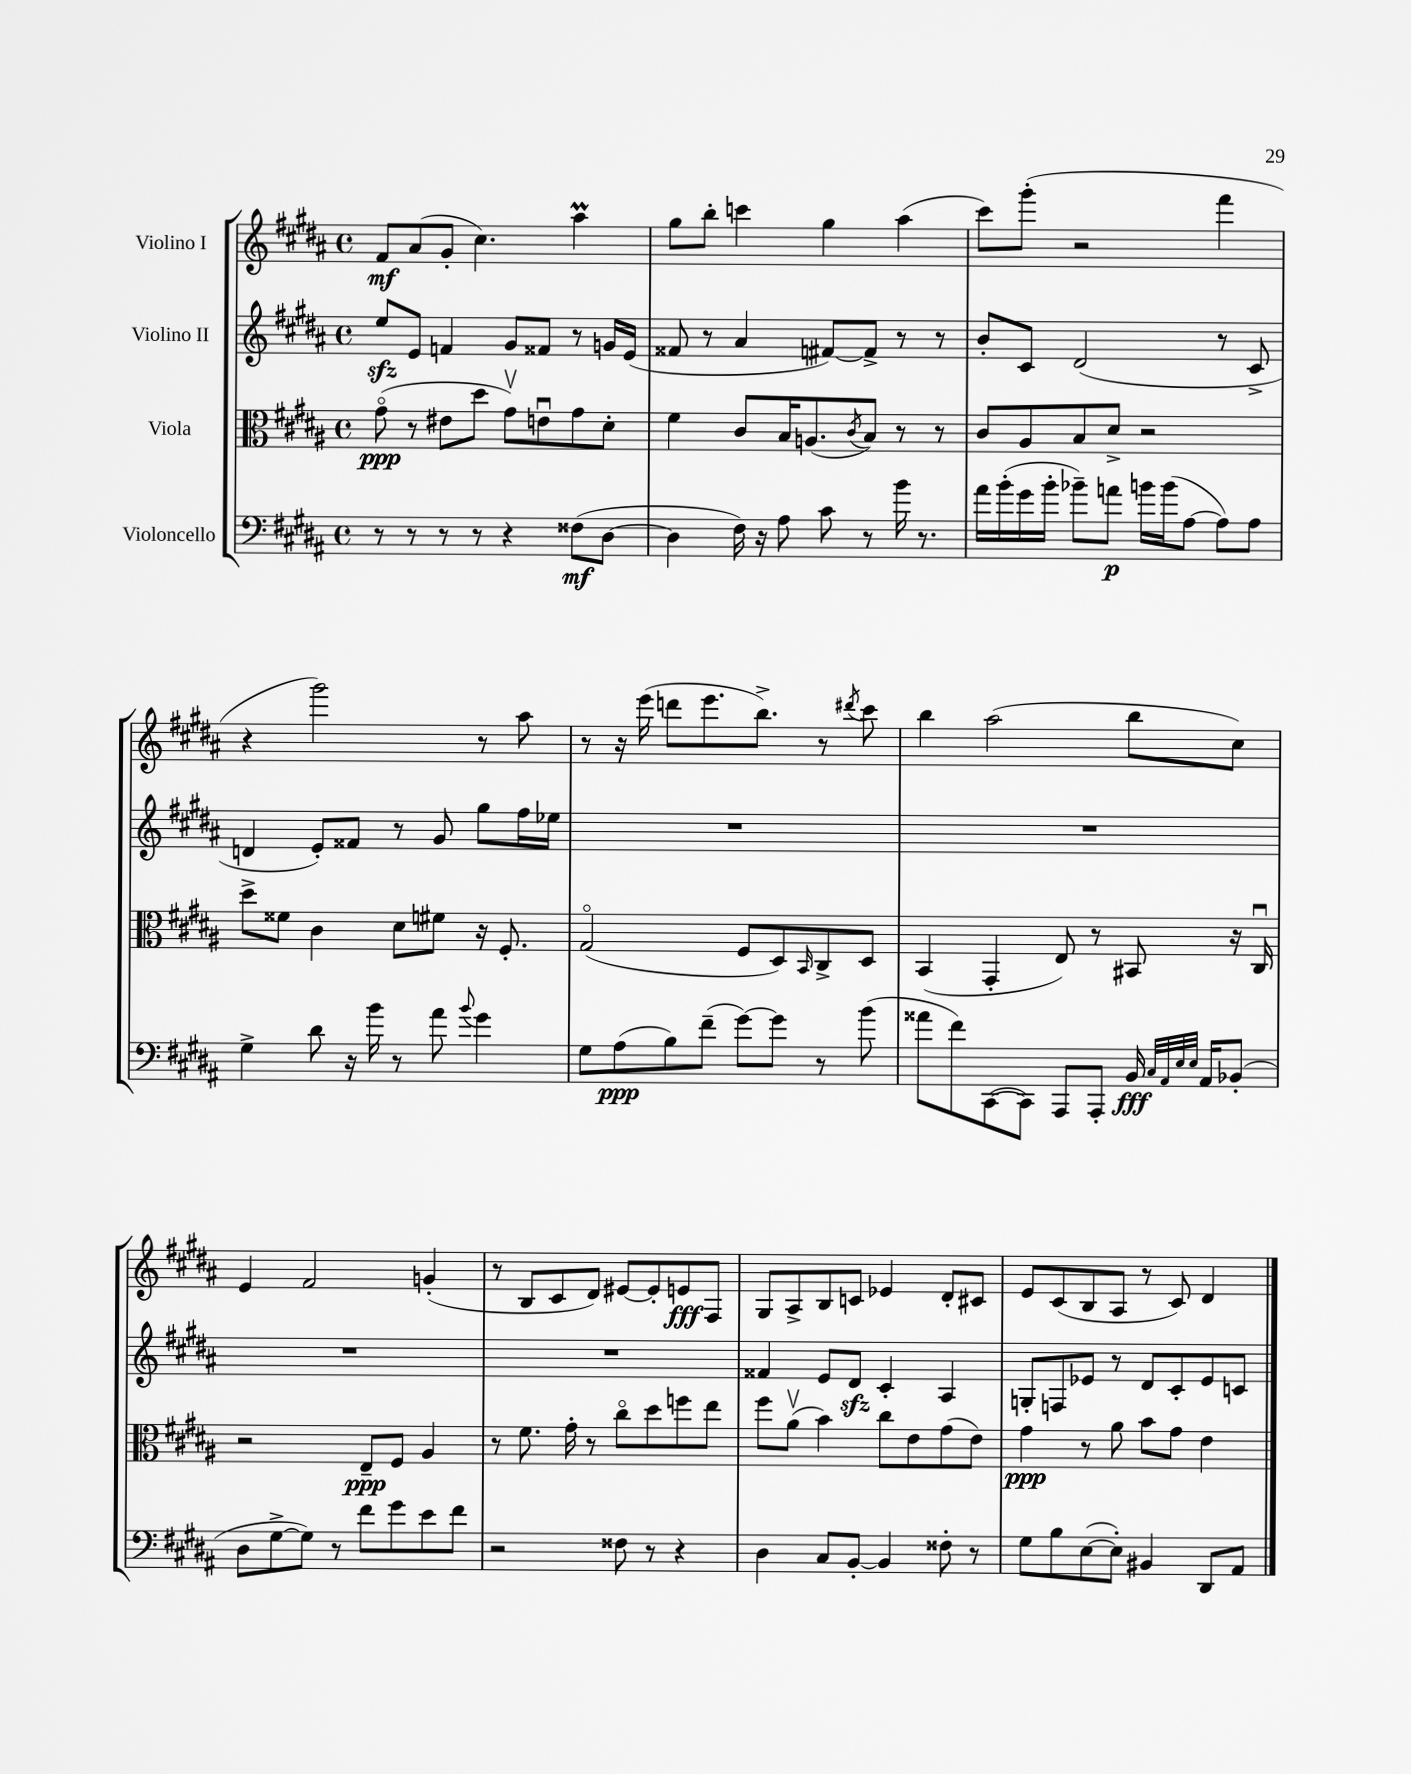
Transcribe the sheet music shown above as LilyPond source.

<<
\new StaffGroup <<
\new Staff = "s0" \with { instrumentName = "Violino I" } {
    \clef treble \key b \major \defaultTimeSignature \time 4/4
    fis'8\mf ais'8( gis'8-. cis''4.) ais''4\prall |
    gis''8 b''8-. c'''4 gis''4 ais''4( |
    cis'''8) gis'''8-.( r2 fis'''4 |
    r4 gis'''2) r8 ais''8 |
    r8 r16 e'''16( d'''8 e'''8. b''8.->) r8 \acciaccatura { dis'''8 } cis'''8 |
    b''4 ais''2( b''8 cis''8) |
    e'4 fis'2 g'4-.( |
    r8 b8 cis'8 dis'8) eis'8~ eis'8-. e'8\fff fis8 |
    gis8 ais8-> b8 c'8 ees'4 dis'8-. cis'8 |
    e'8 cis'8( b8 ais8 r8 cis'8) dis'4 \bar "|." |
}
\new Staff = "s1" \with { instrumentName = "Violino II" } {
    \clef treble \key b \major \defaultTimeSignature \time 4/4
    e''8\sfz e'8 f'4 gis'8 fisis'8 r8 g'16 e'16( |
    fisis'8 r8 ais'4 fis'8~) fis'8-> r8 r8 |
    b'8-. cis'8 dis'2( r8 cis'8-> |
    d'4 e'8-.) fisis'8 r8 gis'8 gis''8 fis''16 ees''16 |
    R1 |
    R1 |
    R1 |
    R1 |
    fisis'4 e'8 dis'8\sfz cis'4-. ais4 |
    g8-. f8 ees'8 r8 dis'8 cis'8-. ees'8 c'8 \bar "|." |
}
\new Staff = "s2" \with { instrumentName = "Viola" } {
    \clef alto \key b \major \defaultTimeSignature \time 4/4
    gis'8\flageolet\ppp( r8 eis'8 dis''8 gis'8\upbow) e'8\downbow gis'8 dis'8-. |
    fis'4 cis'8 b16 a8.( \acciaccatura { cis'8 } b8) r8 r8 |
    cis'8 ais8 b8 dis'8-> r2 |
    dis''8-> fisis'8 cis'4 dis'8 fis'8 r16 fis8.-. |
    gis2\flageolet( fis8 dis8) \grace { b,16 } cis8-> dis8 |
    b,4( gis,4-. e8) r8 bis,8 r16 cis16\downbow |
    r2 e8--\ppp fis8 ais4 |
    r8 fis'8. gis'16-. r8 cis''8\flageolet dis''8 f''8 e''8 |
    fis''8 ais'8\upbow( b'4) cis''8 e'8 gis'8( e'8) |
    gis'4\ppp r8 ais'8 b'8 gis'8 e'4 \bar "|." |
}
\new Staff = "s3" \with { instrumentName = "Violoncello" } {
    \clef bass \key b \major \defaultTimeSignature \time 4/4
    r8 r8 r8 r8 r4 fisis8\mf( dis8~ |
    dis4 fis16) r16 ais8 cis'8 r8 b'16 r8. |
    ais'16 b'16-.( gis'16 b'16-. bes'8--) a'8\p b'16 b'16( ais8~ ais8) ais8 |
    gis4-> dis'8 r16 b'16 r8 ais'8 \appoggiatura { b'8 } gis'4 |
    gis8 ais8\ppp( b8) fis'8--( gis'8~) gis'8 r8 b'8( |
    aisis'8 fis'8) cis,8~( cis,8) ais,,8 ais,,8-. b,16\fff \grace { cis32 ais,32 e32 e32 } ais,16 bes,8-.( |
    dis8 gis8~-> gis8) r8 fis'8 gis'8 e'8 fis'8 |
    r2 fisis8 r8 r4 |
    dis4 cis8 b,8~-. b,4 fisis8-. r8 |
    gis8 b8 e8~( e8-.) bis,4 dis,8 ais,8 \bar "|." |
}
>>
>>
\layout { \context { \Score \remove "Bar_number_engraver" } }
